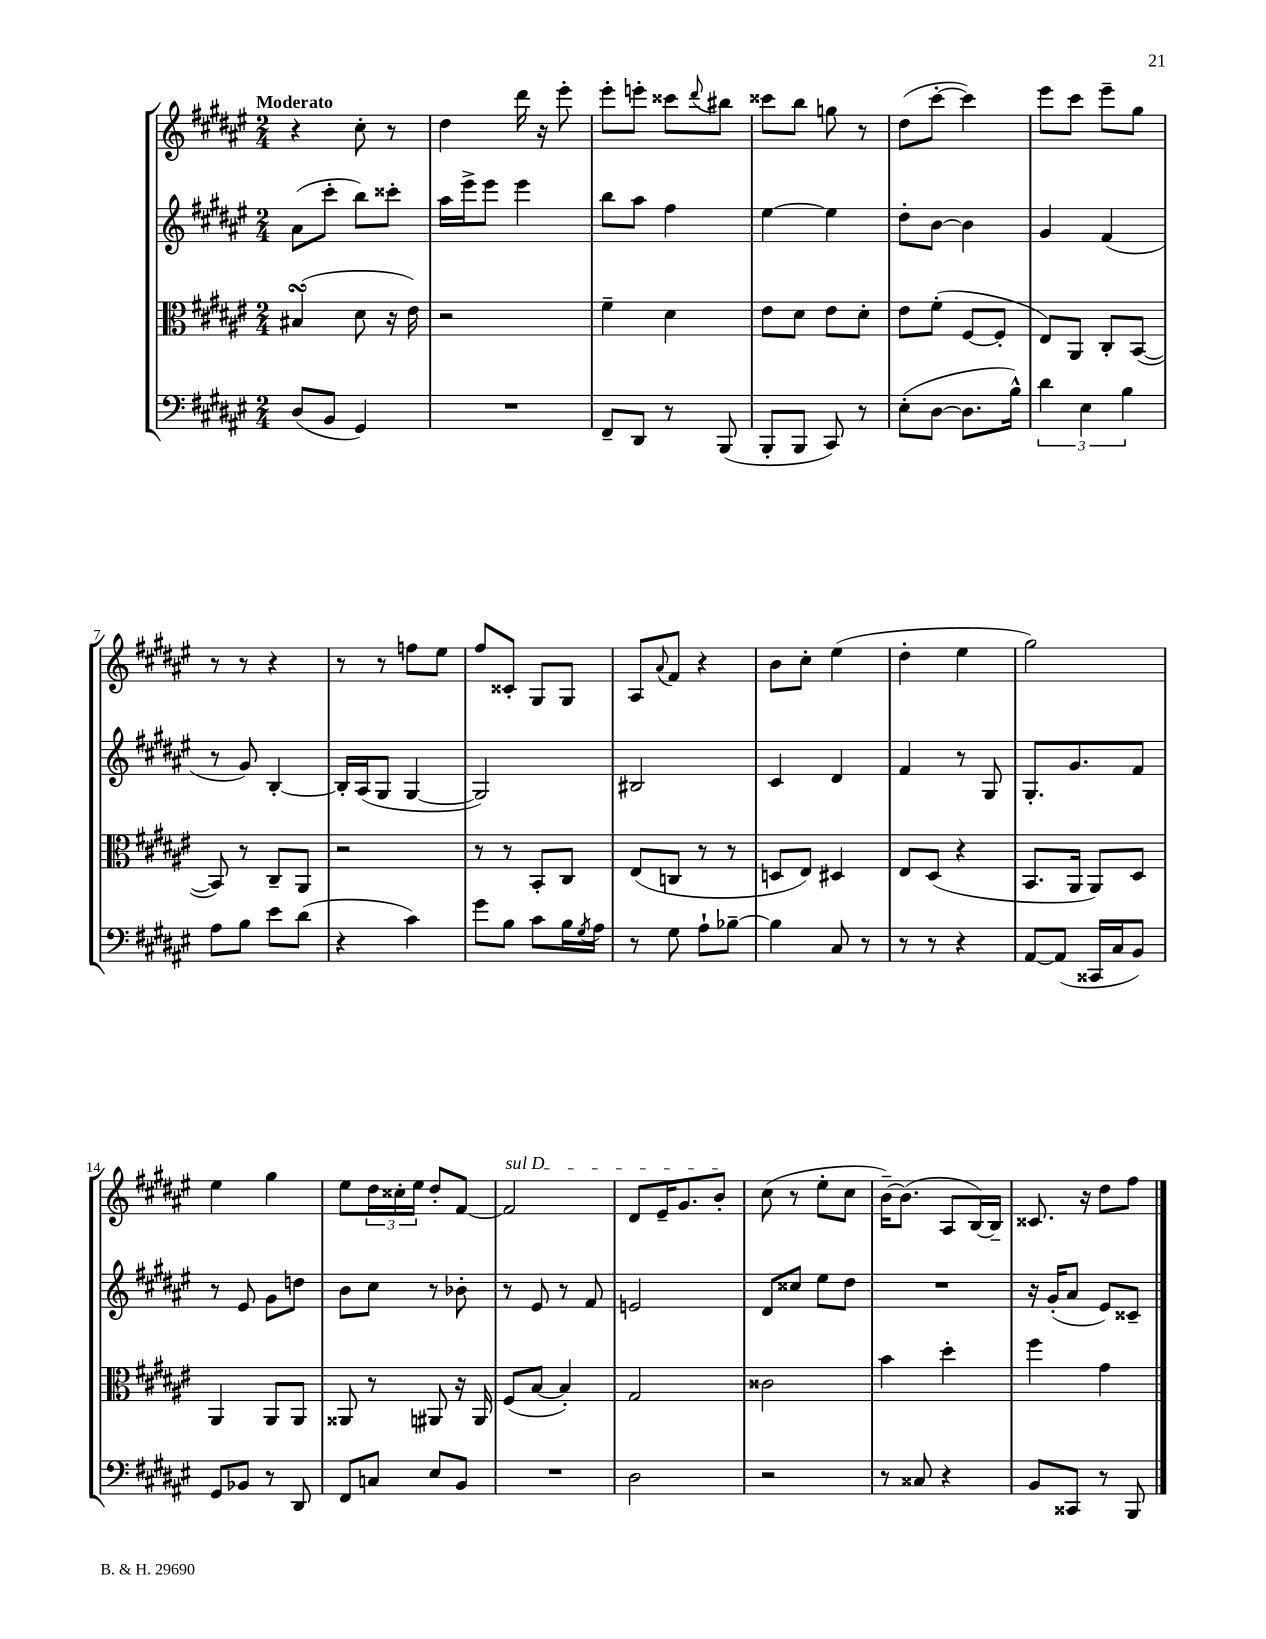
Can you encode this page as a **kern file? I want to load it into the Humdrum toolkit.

**kern	**kern	**kern	**kern
*staff4	*staff3	*staff2	*staff1
*clefF4	*clefC3	*clefG2	*clefG2
*k[f#c#g#d#a#e#]	*k[f#c#g#d#a#e#]	*k[f#c#g#d#a#e#]	*k[f#c#g#d#a#e#]
*M2/4	*M2/4	*M2/4	*M2/4
(8D#	(4B#	(8a#	4r
8BB	.	8ccc#'	.
4GG#)	8d#	8bb)	8cc#'
.	16r	8ccc##'	8r
.	16e#)	.	.
=	=	=	=
2r	2r	16aa#	4dd#
.	.	16eee#^	.
.	.	8eee#	.
.	.	4eee#	16ddd#
.	.	.	16r
.	.	.	8eee#'
=	=	=	=
8FF#~	4f#~	8bb	8eee#'
8DD#	.	8aa#	8eee'
8r	4d#	4ff#	8ccc##
.	.	.	8qqddd#
(8BBB	.	.	8bb#
=	=	=	=
8BBB'	8e#	[4ee#	8ccc##
8BBB	8d#	.	8bb
8CC#)	8e#	4ee#]	8gg
8r	8d#'	.	8r
=	=	=	=
(8E#'	8e#	8dd#'	(8dd#
[8D#	(8f#'	[8b	[8ccc#'
8.D#]	[8F#	4b]	4ccc#])
.	8F#']	.	.
16B^^)	.	.	.
=	=	=	=
6d#	8E#)	4g#	8eee#
.	8AA#	.	8ccc#
6E#	.	.	.
.	8C#'	(4f#	8eee#~
6B	.	.	.
.	([8BB	.	8gg#
=	=	=	=
8A#	8BB])	8r	8r
8B	8r	8g#)	8r
8e#	8C#~	[4B'	4r
(8d#	8AA#	.	.
=	=	=	=
4r	2r	16B']	8r
.	.	(16A#	.
.	.	8G#	8r
4c#)	.	[4G#	8ff
.	.	.	8ee#
=	=	=	=
8g#	8r	2G#])	8ff#
8B	8r	.	8c##'
8c#	8BB'	.	8G#
16B	8C#	.	8G#
8qG#	.	.	.
16A#	.	.	.
=	=	=	=
8r	(8E#	2B#	8A#
.	.	.	8qqa#
8G#	8C	.	8f#
8A#`	8r	.	4r
[8B-~	8r	.	.
=	=	=	=
4B-]	8D	4c#	8b
.	8E#)	.	8cc#'
8C#	4D#	4d#	(4ee#
8r	.	.	.
=	=	=	=
8r	8E#	4f#	4dd#'
8r	(8D#	.	.
4r	4r	8r	4ee#
.	.	8G#	.
=	=	=	=
[8AA#	8.BB	8.G#'	2gg#)
(8AA#]	.	.	.
.	16AA#	8.g#	.
16CC##	8AA#)	.	.
16C#	.	.	.
8BB)	8D#	8f#	.
=	=	=	=
8GG#	4AA#	8r	4ee#
8BB-	.	8e#	.
8r	8AA#	8g#	4gg#
8DD#	8AA#	8dd	.
=	=	=	=
8FF#	8AA##	8b	8ee#
8C	8r	8cc#	24dd#
.	.	.	24cc##'
.	.	.	24ee#
8E#	8AA#	8r	8dd#'
8BB	16r	8b-'	[8f#
.	16AA#	.	.
=	=	=	=
2r	(8F#	8r	2f#]
.	[8B	8e#	.
.	4B'])	8r	.
.	.	8f#	.
=	=	=	=
2D#	2G#	2e	8d#
.	.	.	16e#~
.	.	.	8.g#
.	.	.	8b'
=	=	=	=
2r	2c##	8d#	(8cc#
.	.	8cc##	8r
.	.	8ee#	8ee#'
.	.	8dd#	8cc#
=	=	=	=
8r	4b	2r	[16b~)
.	.	.	(8.b]
8C##	.	.	.
4r	4dd#'	.	8A#
.	.	.	[16B)
.	.	.	16B~]
=	=	=	=
8BB	4ff#	16r	8.c##
.	.	(16g#'	.
8CC##	.	8a#	.
.	.	.	16r
8r	4g#	8e#)	8dd#
8BBB	.	8c##~	8ff#
==	==	==	==
*-	*-	*-	*-
